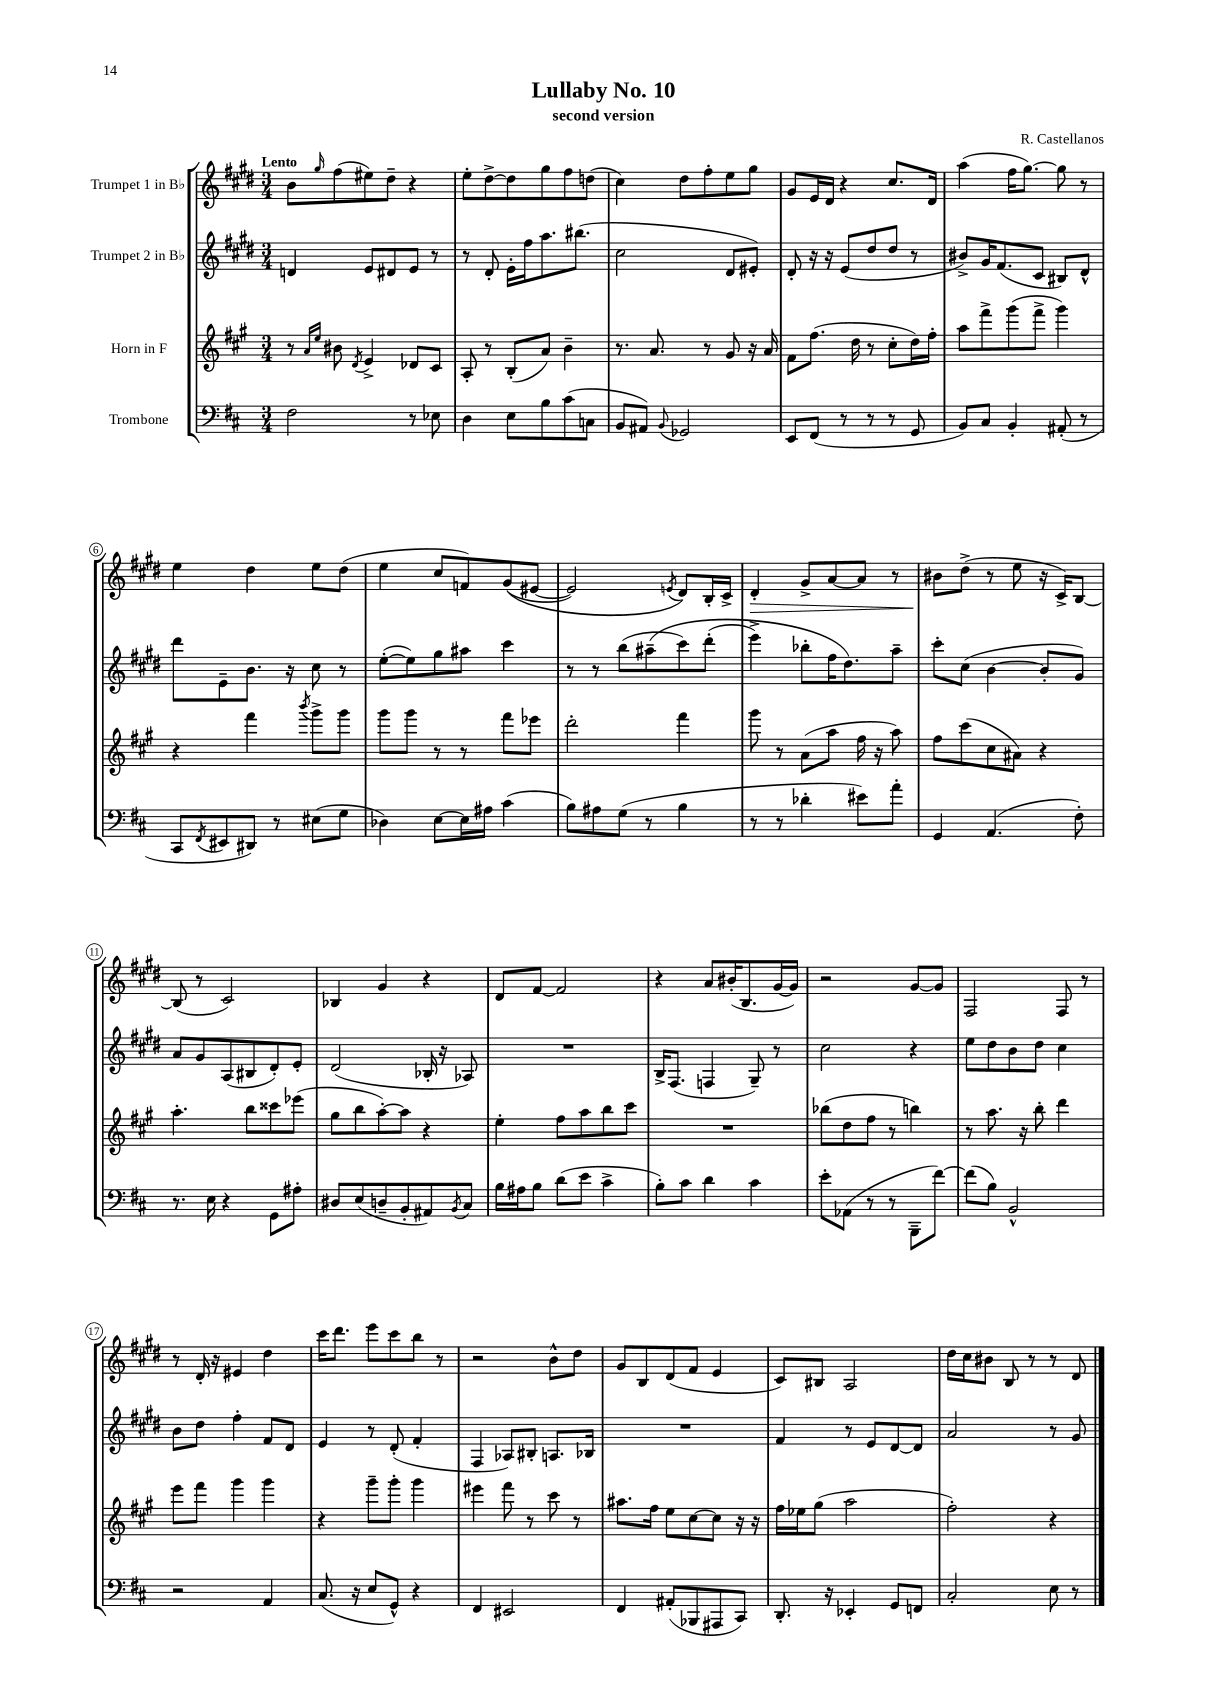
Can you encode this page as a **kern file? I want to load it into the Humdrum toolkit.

**kern	**kern	**kern	**kern	**dynam
*part4	*part3	*part2	*part1	*part1
*staff4	*staff3	*staff2	*staff1	*staff1
*I"Trombone	*I"Horn in F	*I"Trumpet 2 in B♭	*I"Trumpet 1 in B♭	*
*clefF4	*clefG2	*clefG2	*clefG2	*
*k[f#c#]	*k[f#c#g#]	*k[f#c#g#d#]	*k[f#c#g#d#]	*
*M3/4	*M3/4	*M3/4	*M3/4	*
=1	=1	=1	=1	=1
!	!	!	!LO:TX:a:B:t=Lento	!
2F#\	8r	4dn/	8b\L	.
.	16qqa/LL	.	.	.
.	16qqee/JJ	.	16qqgg#/	.
.	8b#X\	.	(8ff#\	.
.	8qd/	.	.	.
.	4e^/	8e/L	8ee#X\)	.
.	.	8d#X/	8dd#~\J	.
8r	8d-X/L	8e/J	4r	.
8E-X\	8c#/J	8r	.	.
=2	=2	=2	=2	=2
4D\	8A'/	8r	8ee'\L	.
.	8r	8d#'/	[8dd#^\	.
8E\L	(8B'/L	16e'\LL	8dd#\]	.
.	.	16ff#\J	.	.
8B\	8a/J)	8.aa\	8gg#\	.
(8c#\	4b~\	.	8ff#\	.
.	.	(8.bb#X\J	.	.
8Cn\J	.	.	(8ddn\J	.
=3	=3	=3	=3	=3
8BB/L	8.r	2cc#\	4cc#\)	.
8AA#X/J)	.	.	.	.
.	8.a/	.	.	.
8qqBB/	.	.	.	.
2GG-X/	.	.	8dd#\L	.
.	8r	.	8ff#'\	.
.	8g#/	8d#/L	8ee\	.
.	16r	8e#X'/J)	8gg#\J	.
.	16a/	.	.	.
=4	=4	=4	=4	=4
8EE/L	8f#\L	8d#'/	8g#/L	.
(8FF#/J	(8.ff#\J	16r	16e/L	.
.	.	16r	16d#/JJ	.
8r	.	(8e/L	4r	.
.	16dd\	.	.	.
8r	8r	8dd#/	.	.
8r	8cc#'\L	8dd#/J	8.cc#/L	.
8GG/	16dd\L)	8r	.	.
.	16ff#'\JJ	.	16d#/Jk	.
=5	=5	=5	=5	=5
8BB/L)	8aa\L	8b#X^/L)	(4aa\	.
8C#/J	8fff#^\	16g#/K	.	.
.	.	(8.f#/	.	.
4BB'/	(8ggg#\	.	16ff#\KL	.
.	.	.	[8.gg#\J)	.
.	8fff#^\J	8c#/J	.	.
(8AA#X'/	4ggg#\)	8B#X/L)	8gg#\]	.
8r	.	8d#^^/J	8r	.
!!LO:LB:g=z
=6	=6	=6	=6	=6
8CC#/L	4r	8ddd#\L	4ee\	.
8qFF#/	.	.	.	.
8EE#X/	.	8e~\	.	.
8DD#X/J)	4fff#\	8.b\J	4dd#\	.
8r	.	.	.	.
.	.	16r	.	.
.	8qbbb/	.	.	.
(8E#X\L	8ggg#^\L	8cc#\	8ee\L	.
8G\J	8ggg#\J	8r	(8dd#\J	.
=7	=7	=7	=7	=7
4D-X\)	8ggg#\L	([8ee'\L	4ee\	.
.	8ggg#\J	8ee\])	.	.
[8E\L	8r	8gg#\	8cc#/L	.
16E\L]	8r	8aa#X\J	8fn/)	.
16A#X\JJ	.	.	.	.
(4c#\	8fff#\L	4ccc#\	((8g#/	.
.	8eee-X\J	.	[8e#X/J	.
=8	=8	=8	=8	=8
8B\L)	2ddd'\	8r	2e#/])	.
8A#X\	.	8r	.	.
(8G\J	.	(8bb\L	.	.
8r	.	(8aa#X~\	.	.
.	.	.	8qen/	.
4B\	4fff#\	8ccc#\)	8d#/L)	.
.	.	(8ddd#'\J	16B'/L	.
.	.	.	16c#^/JJ	.
=9	=9	=9	=9	=9
!	!	!	!	!LO:HP:b
8r	8ggg#\	4eee^\)	4d#'/	>
8r	8r	.	.	.
4d-X'\	(8a\L	8bb-X'\L	8g#^/L	.
.	8aa\J	16ff#\K	[8a/	.
.	.	8.dd#\)	.	.
8e#X\L)	16ff#\	.	8a/J]	.
.	16r	.	.	.
8a'\J	8aa\)	8aa~\J	8r	.
=10	=10	=10	=10	=10
4GG/	8ff#\L	8ccc#'\L	8b#X\L	.
.	(8ccc#\	(8cc#\J	(8dd#^\J	]
(4.AA/	8cc#\	[4b\	8r	.
.	8a#X\J)	.	8ee\	.
.	4r	8b'/L]	16r	.
.	.	.	16c#^/KL)	.
8F#'\)	.	8g#/J)	[8B/J	.
!!LO:LB:g=z
=11	=11	=11	=11	=11
8.r	4.aa'\	8a/L	(8B/]	.
.	.	8g#/	8r	.
16E\	.	.	.	.
4r	.	(8A/	2c#/)	.
.	8bb\L	8B#X/	.	.
8GG\L	8ccc##X\	8d#'/)	.	.
8A#X'\J	(8eee-X\J	8e'/J	.	.
=12	=12	=12	=12	=12
8D#X/L	8gg#\L	(2d#/	4B-X/	.
(8E/	8bb\	.	.	.
8Dn~/	[8aa'\)	.	4g#/	.
8BB'/	8aa\J]	.	.	.
8AA#X/)	4r	16B-X'/	4r	.
.	.	16r	.	.
8qBB/	.	.	.	.
8C#/J	.	8A-X/)	.	.
=13	=13	=13	=13	=13
16B\LL	4ee'\	2.r	8d#/L	.
16A#X\J	.	.	.	.
8B\J	.	.	[8f#/J	.
(8d\L	8ff#\L	.	2f#/]	.
8e\J	8aa\	.	.	.
4c#^\	8bb\	.	.	.
.	8ccc#\J	.	.	.
=14	=14	=14	=14	=14
8B'\L)	2.r	16B^/KL	4r	.
.	.	(8.F#/J	.	.
8c#\J	.	.	.	.
4d\	.	4Fn/	8a/L	.
.	.	.	(16b#X'/K	.
.	.	.	8.B/	.
4c#\	.	8G#~/)	.	.
.	.	8r	[16g#/L	.
.	.	.	16g#/JJ])	.
=15	=15	=15	=15	=15
8e'\L	(8bb-X\L	2cc#\	2r	.
(8AA-X\J	8dd\	.	.	.
8r	8ff#\J	.	.	.
8r	8r	.	.	.
8BBB~\L	4bbn\)	4r	[8g#/L	.
[8f#\J)	.	.	8g#/J]	.
=16	=16	=16	=16	=16
(8f#\L]	8r	8ee\L	2F#/	.
8B\J)	8.aa\	8dd#\	.	.
2BB^^/	.	8b\	.	.
.	16r	.	.	.
.	8bb'\	8dd#\J	.	.
.	4ddd\	4cc#\	8F#/	.
.	.	.	8r	.
!!LO:LB:g=z
=17	=17	=17	=17	=17
2r	8eee\L	8b\L	8r	.
.	8fff#\J	8dd#\J	16d#'/	.
.	.	.	16r	.
.	4ggg#\	4ff#'\	4e#X/	.
4AA/	4ggg#\	8f#/L	4dd#\	.
.	.	8d#/J	.	.
=18	=18	=18	=18	=18
(8.C#/	4r	4e/	16ccc#\KL	.
.	.	.	8.ddd#\J	.
16r	.	.	.	.
8E/L	8ggg#~\L	8r	8eee\L	.
8GG^^/J)	8ggg#'\J	(8d#'/	8ccc#\	.
4r	4ggg#\	4f#'/	8bb\J	.
.	.	.	8r	.
=19	=19	=19	=19	=19
4FF#/	4eee#X\	4F#/	2r	.
2EE#X/	8fff#\	8A-X/L)	.	.
.	8r	8B#X'/J	.	.
.	8ccc#\	8.An/L	8b^^\L	.
.	8r	.	8dd#\J	.
.	.	16B-X/Jk	.	.
=20	=20	=20	=20	=20
4FF#/	8.aa#X\L	2.r	8g#/L	.
.	.	.	8B/	.
.	16ff#\Jk	.	.	.
(8AA#X'/L	8ee\L	.	(8d#/	.
8BBB-X/	[8cc#\	.	8f#/J	.
8AAA#X/	8cc#\J]	.	4e/	.
8CC#/J)	16r	.	.	.
.	16r	.	.	.
=21	=21	=21	=21	=21
8.DD'/	16ff#\LL	4f#/	8c#/L)	.
.	16ee-X\J	.	.	.
.	(8gg#\J	.	8B#X/J	.
16r	.	.	.	.
4EE-X'/	2aa\	8r	2A/	.
.	.	8e/L	.	.
8GG/L	.	[8d#/	.	.
8FFn/J	.	8d#/J]	.	.
=22	=22	=22	=22	=22
2C#'/	2ff#'\)	2a/	16dd#\LL	.
.	.	.	16cc#\J	.
.	.	.	8b#X\J	.
.	.	.	8B/	.
.	.	.	8r	.
8E\	4r	8r	8r	.
8r	.	8g#/	8d#/	.
==	==	==	==	==
*-	*-	*-	*-	*-
